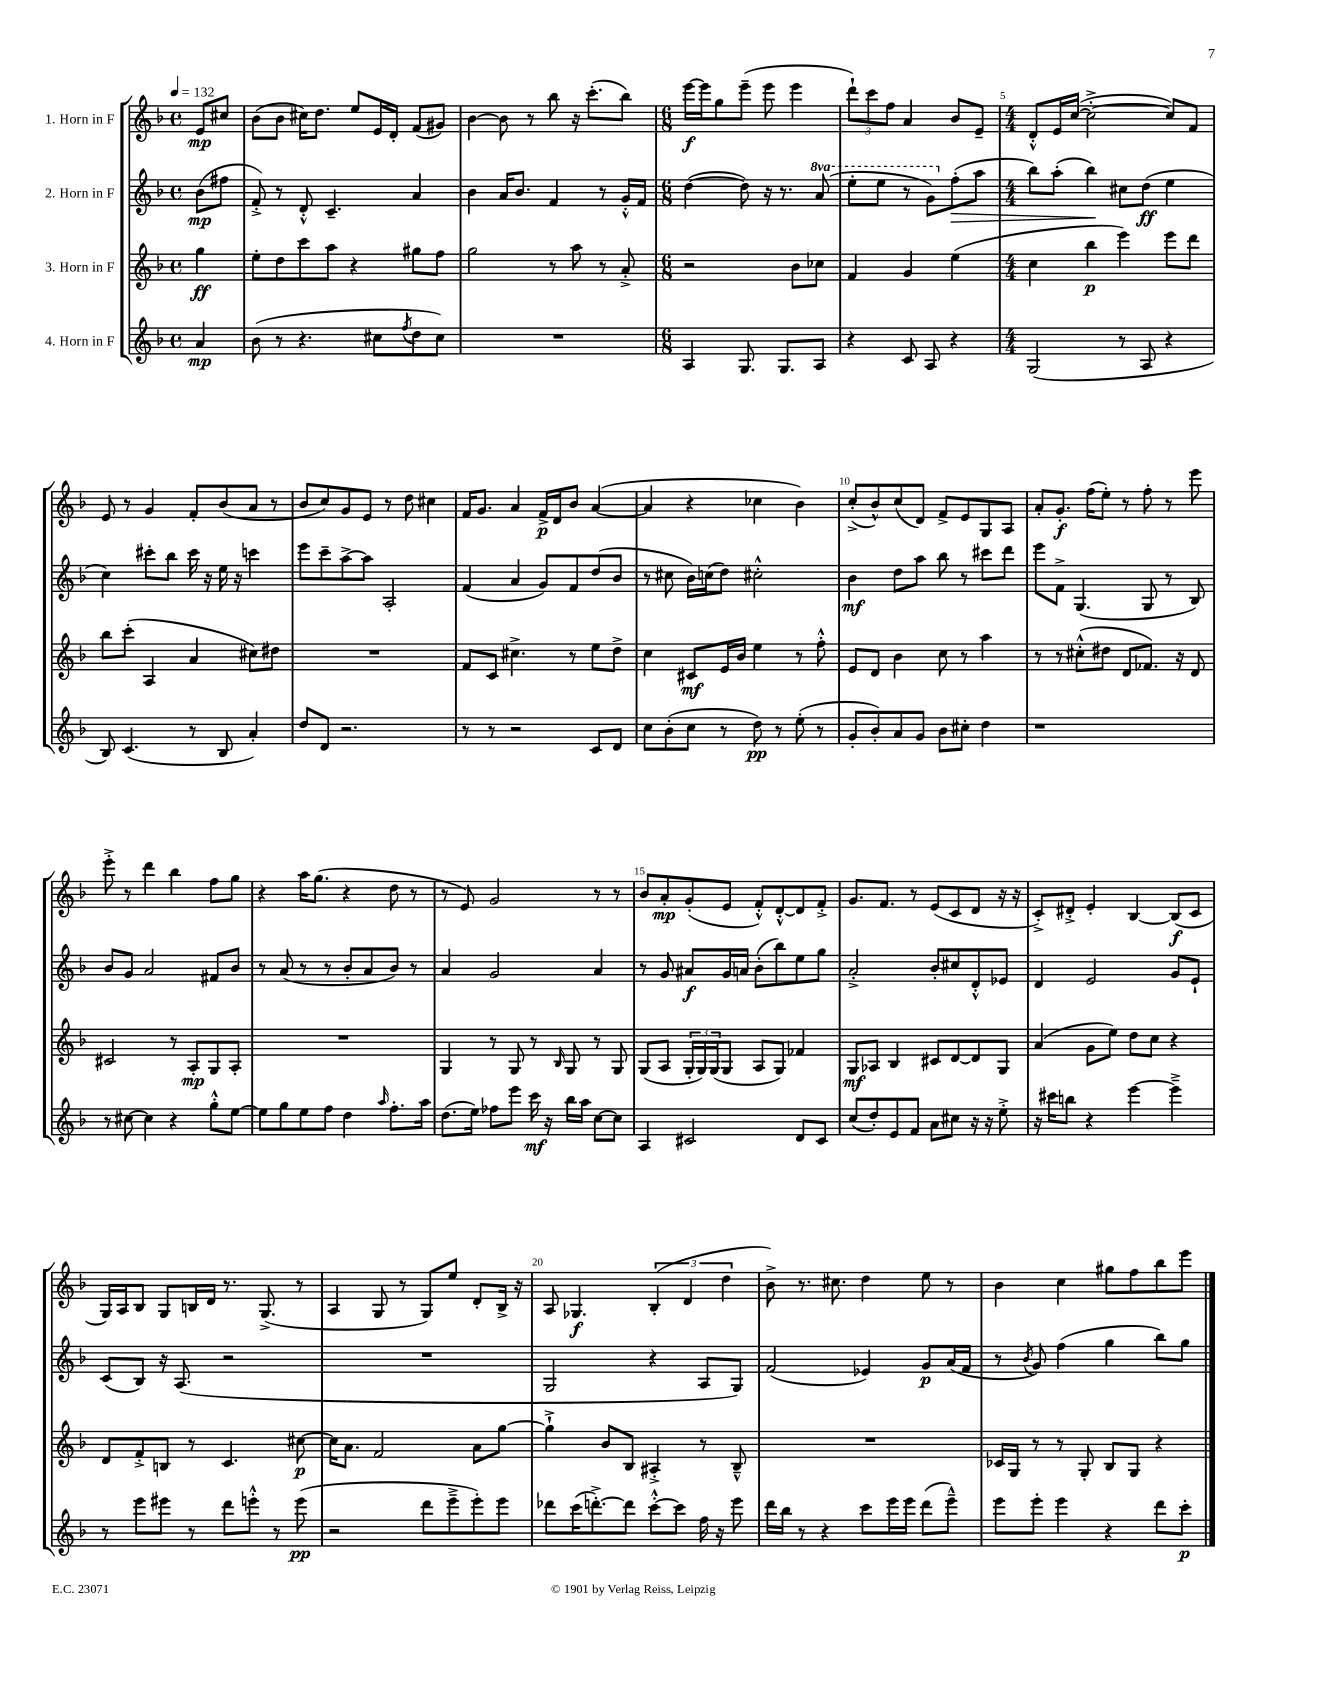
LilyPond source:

<<
\new StaffGroup <<
\new Staff = "s0" \with { instrumentName = "1. Horn in F" } {
    \clef treble \key f \major \defaultTimeSignature \time 4/4 \partial 4 \tempo 4 = 132
    e'8\mp cis''8 |
    bes'8( bes'8 cis''16) d''8. e''8 e'16 d'16-. f'8( gis'8) |
    bes'4~ bes'8 r8 bes''8 r16 c'''8.-.( bes''8) |
    \numericTimeSignature \time 6/8 e'''16~\f e'''16 g''8 e'''8--( e'''8 e'''4 |
    \tuplet 3/2 { d'''8-!) c'''8 f''8 } a'4 bes'8 e'8-- |
    \numericTimeSignature \time 4/4 d'8-.-^ e'16 c''16~( c''2~-.-> c''8) f'8 |
    e'8 r8 g'4 f'8-. bes'8( a'8 r8 |
    bes'8 c''8) g'8 e'8 r8 d''8 cis''4 |
    f'16 g'8. a'4 f'16->\p d'16 bes'8 a'4~( |
    a'4 r4 ces''4 bes'4) |
    c''8-.->( bes'8-^) c''8( d'8) f'8-> e'8 g8 a8 |
    a'8-. g'8.-.\f f''16( e''8-.) r8 f''8-. r8 e'''8 |
    e'''8-.-> r8 d'''4 bes''4 f''8 g''8 |
    r4 a''16 g''8.( r4 d''8 r8 |
    r8 e'8) g'2 r8 r8 |
    bes'8 a'8-.\mp g'8-.( e'8 f'8-.-^) d'8~-.-^ d'8 f'8-.-> |
    g'8. f'8. r8 e'8( c'8 d'8 r16 r16 |
    c'8-.->) dis'8-.-> e'4-. bes4~ bes8\f( c'8 |
    g16) a16 bes8 g8 b16 d'16 r8. g8.->( r8 |
    a4 g8 r8 g8) e''8 d'8-. bes16-> r16 |
    a8 ges4.\f \tuplet 3/2 { bes4-.( d'4 d''4 } |
    bes'8->) r8. cis''8. d''4 e''8 r8 |
    bes'4 c''4 gis''8 f''8 bes''8 e'''8 \bar "|." |
}
\new Staff = "s1" \with { instrumentName = "2. Horn in F" } {
    \clef treble \key f \major \defaultTimeSignature \time 4/4 \set Staff.ottavationMarkups = #ottavation-simple-ordinals \partial 4
    bes'8\mp( fis''8 |
    f'8-.->) r8 d'8-.-^ c'4.-- a'4 |
    bes'4 a'16 bes'8. f'4 r8 g'16-.-^ f'16 |
    \numericTimeSignature \time 6/8 d''4~( d''8) r16 r8. \ottava #1 a''8( |
    e'''8-. e'''8 r8 g''8) \ottava #0 f''8-.\>( a''8 |
    \numericTimeSignature \time 4/4 bes''8) a''8-.( bes''4\!) cis''8 d''8\ff( e''4 |
    c''4) cis'''8-. bes''8 cis'''16 r16 e''16 r16 c'''4 |
    e'''8 c'''8-- a''8~-> a''8 a2-. |
    f'4( a'4 g'8) f'8 d''8( bes'8 |
    r8 cis''8 bes'16) c''16( d''8) cis''2-.-^ |
    bes'4\mf d''8 a''8 bes''8 r8 cis'''8 d'''8 |
    e'''8 f'8-> g4.( g8 r8 bes8) |
    bes'8 g'8 a'2 fis'8 bes'8 |
    r8 a'8( r8 r8 bes'8-. a'8 bes'8) r8 |
    a'4 g'2 a'4 |
    r8 g'8 ais'8\f g'16 a'16 bes'8-.( bes''8) e''8 g''8 |
    a'2-.-> bes'8-. cis''8 d'8-.-^ ees'8 |
    d'4 e'2 g'8 e'8-! |
    c'8( bes8) r16 a8.( r2 |
    R1 |
    g2 r4 a8 g8) |
    f'2( ees'4) g'8\p a'16( f'16 |
    r8 \acciaccatura { bes'8 } g'8) f''4( g''4 bes''8) g''8 \bar "|." |
}
\new Staff = "s2" \with { instrumentName = "3. Horn in F" } {
    \clef treble \key f \major \defaultTimeSignature \time 4/4 \partial 4
    g''4\ff |
    e''8-. d''8 c'''8 a''8 r4 gis''8 f''8 |
    g''2 r8 a''8 r8 a'8-.-> |
    \numericTimeSignature \time 6/8 r2 bes'8 ces''8 |
    f'4 g'4 e''4( |
    \numericTimeSignature \time 4/4 c''4 bes''4\p e'''4) e'''8 d'''8 |
    bes''8 c'''8-.( a4 a'4 cis''8) dis''8 |
    R1 |
    f'8 c'8 cis''4.-> r8 e''8 d''8-> |
    c''4 cis'8\mf e'16 bes'16 e''4 r8 f''8-.-^ |
    e'8 d'8 bes'4 c''8 r8 a''4 |
    r8 r8 cis''8-.-^( dis''8 d'8 fes'8.) r16 d'8 |
    cis'2 r8 a8-.\mp g8 a8-. |
    R1 |
    g4 r8 g8 r8 \grace { bes16 } g8 r8 g8 |
    g8( a8 \tuplet 3/2 { g16-. g16) g16( } g8 a8 g8) fes'4 |
    g8\mf aes8 bes4 cis'8 d'8~ d'8 g8 |
    a'4( g'8 e''8) d''8 c''8 r4 |
    d'8 f'8-.-> b8 r8 c'4. cis''8~\p |
    cis''16 a'8. f'2 a'8 g''8~ |
    g''4-!-> bes'8 bes8 ais4-.-> r8 bes8---^ |
    R1 |
    ces'16 g16 r8 r8 g8-. bes8 g8 r4 \bar "|." |
}
\new Staff = "s3" \with { instrumentName = "4. Horn in F" } {
    \clef treble \key f \major \defaultTimeSignature \time 4/4 \partial 4
    a'4\mp |
    bes'8( r8 r4. cis''8 \acciaccatura { f''8 } d''8 cis''8) |
    R1 |
    \numericTimeSignature \time 6/8 a4 g8. g8. a8 |
    r4 c'8 a8 r4 |
    \numericTimeSignature \time 4/4 g2( r8 a8 r4 |
    bes8) c'4.( r8 bes8 a'4-.) |
    d''8 d'8 r2. |
    r8 r8 r2 c'8 d'8 |
    c''8 bes'8-.( c''8 r8 d''8\pp) r8 e''8-.( r8 |
    g'8-. bes'8-.) a'8 g'8 bes'8 cis''8-. d''4 |
    r1 |
    r8 cis''8~ cis''4 r4 g''8-.-^ e''8~ |
    e''8 g''8 e''8 f''8 d''4 \grace { a''16 } f''8.-. a''16 |
    d''8.( e''16) fes''8 e'''8 c'''16\mf r16 bes''16 a''16 c''8~ c''8 |
    a4 cis'2 d'8 cis'8 |
    c''8( d''8-.) e'8 f'8 a'8 cis''8 r16 r16 e''8-.-> |
    r16 cis'''16 b''8 r4 e'''4~ e'''4---> |
    r8 e'''8 eis'''8 r8 d'''8 e'''8-.-^ r8 e'''8\pp( |
    r2 d'''8 e'''8---> e'''8-.) e'''8 |
    des'''8 c'''16( d'''8.~-.->) d'''8 c'''8~-.-^ c'''8 f''16 r16 e'''8 |
    d'''16 bes''16 r8 r4 c'''8 e'''16 e'''16 d'''8( e'''8---^) |
    e'''8 e'''8-. e'''4 r4 d'''8 c'''8-.\p \bar "|." |
}
>>
>>
\layout { \context { \Score \override BarNumber.break-visibility = ##(#f #t #t) barNumberVisibility = #(every-nth-bar-number-visible 5) } }
